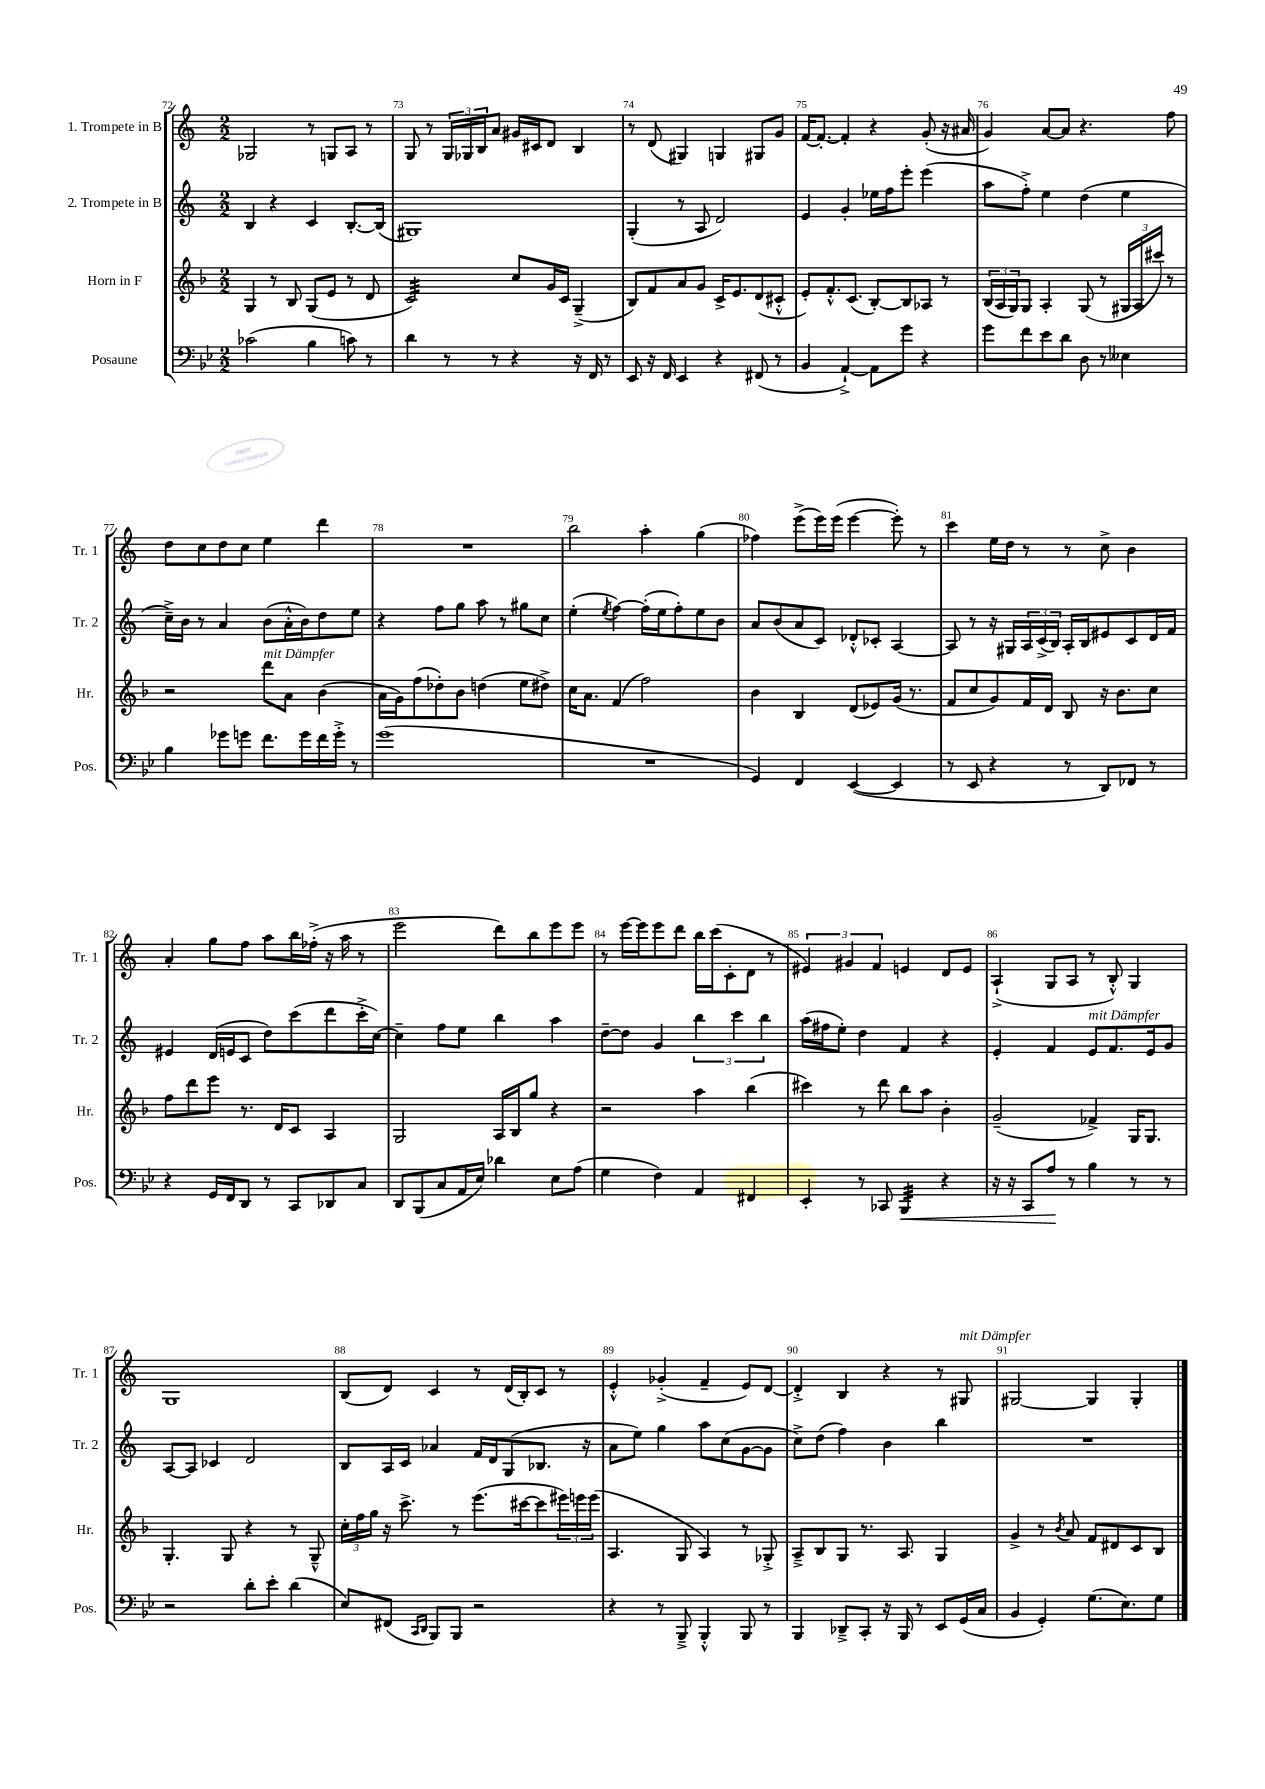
<<
\new StaffGroup <<
\new Staff = "s0" \with { instrumentName = "1. Trompete in B" shortInstrumentName = "Tr. 1" } {
    \clef treble \key c \major \numericTimeSignature \time 2/2
    ges2 r8 g8 a8 r8 |
    g8 r8 \tuplet 3/2 { g16 ges16 b16 } a'8 gis'16 cis'16 d'8 b4 |
    r8 d'8( gis4) g4 gis8 g'8 |
    f'16~ f'8.~-. f'4-. r4 g'8-.( r16 ais'16 |
    g'4) a'8~ a'8 r4. f''8 |
    d''8 c''8 d''8 c''8 e''4 d'''4 |
    R1 |
    b''2 a''4-. g''4( |
    fes''4) e'''8->( e'''16) e'''16( e'''4~ e'''8-.) r8 |
    c'''4 e''16 d''16 r8 r8 c''8-> b'4 |
    a'4-. g''8 f''8 a''8 b''16 fes''16-.->( r16 a''16 r8 |
    e'''2 d'''8) b''8 e'''8 e'''8 |
    r8 e'''16~ e'''16 e'''8 d'''8 b''16 c'''16( c'8-. d'8 r8 |
    \tuplet 3/2 { eis'4) gis'4 f'4 } e'4 d'8 e'8 |
    a4-!->( g8 a8 r8 b8-.-^) g4 |
    g1 |
    b8( d'8) c'4 r8 d'16( b16-.) c'8 r8 |
    e'4-.-^ ges'4-.->( f'4-- e'8) d'8~ |
    d'4-.-> b4 r4 r8 gis8^\markup { \italic "mit Dämpfer" } |
    gis2~ gis4 gis4-. \bar "|." |
}
\new Staff = "s1" \with { instrumentName = "2. Trompete in B" shortInstrumentName = "Tr. 2" } {
    \clef treble \key c \major \numericTimeSignature \time 2/2
    b4 r4 c'4 b8.~-. b16( |
    gis1) |
    g4-.( r8 a8 d'2) |
    e'4 g'4-. ees''16 f''16 e'''8-. e'''4( |
    a''8 f''8-.->) e''4 d''4( e''4 |
    c''16--->) b'16 r8 a'4 b'8( a'16-.-^ b'16) d''8 e''8 |
    r4 f''8 g''8 a''8 r8 gis''8 c''8 |
    e''4-.( \acciaccatura { e''8 } f''4~) f''16-.( e''16 f''8-.) e''8 b'8 |
    a'8 b'8( a'8 c'8) des'8-.-^ ces'8-. a4~ |
    a8 r8 r16 gis16 \tuplet 3/2 { a16 c'16->( b16) } a16-. b16 eis'8 c'8 d'16 f'16 |
    eis'4 d'16( e'16 c'8 d''8) c'''8( d'''8 c'''16-.-> c''16~) |
    c''4-- f''8 e''8 b''4 a''4 |
    d''8~-- d''8 g'4 \tuplet 3/2 { b''4 c'''4 b''4 } |
    a''16( fis''16 e''8-.) d''4 f'4 r4 |
    e'4-. f'4 e'8^\markup { \italic "mit Dämpfer" } f'8. e'16 g'8 |
    a8~ a8 ces'4 d'2 |
    b8 a16 c'16 aes'4 f'16 d'16 g8( bes8. r16 |
    a'8 e''8) g''4 a''8 c''8( g'8~ g'8 |
    c''8->) d''8( f''4) b'4 b''4 |
    R1 \bar "|." |
}
\new Staff = "s2" \with { instrumentName = "Horn in F" shortInstrumentName = "Hr." } {
    \clef treble \key f \major \numericTimeSignature \time 2/2
    g4 r8 bes8 g8( e'8 r8 d'8 |
    c'2:32) c''8 g'16 c'16 g4--->( |
    bes8) f'8 a'8 g'8 c'16-> e'8. d'8( cis'8-.-^ |
    e'8-.) f'8.-.-^ c'8.( bes8~-.) bes8 aes8 r8 |
    \tuplet 3/2 { bes16( a16 g16) } g8 a4-. g8( r8 \tuplet 3/2 { gis16 a16 cis'''16) } r8 |
    r2 d'''8^\markup { \italic "mit Dämpfer" } a'8 bes'4( |
    a'16 g'16) f''8( des''8-.) bes'8 d''4( e''8 dis''8->) |
    c''16 a'8. f'4( f''2) |
    bes'4 bes4 d'8( ees'8) g'16( r8. |
    f'8 c''8 g'8) f'16 d'16 bes8 r16 bes'8. c''8 |
    f''8 d'''8 e'''8 r8. d'16 c'8 a4 |
    g2 a16 bes16 g''8 r4 |
    r2 a''4 bes''4( |
    cis'''4) r8 d'''8 bes''8 a''8 bes'4-. |
    g'2--( fes'4->) g16 g8. |
    g4.-. g8 r4 r8 g8---^ |
    \tuplet 3/2 { c''16-. f''16 g''16 } r16 c'''8.-> r8 e'''8.( cis'''16~ cis'''8 \tuplet 3/2 { eis'''16) e'''16 e'''16( } |
    a4. g8 a4) r8 ges8-.-> |
    a8---> bes8 g8 r8. a8. g4 |
    g'4-> r8 \acciaccatura { bes'8 } a'8 f'8 dis'8 c'8 bes8 \bar "|." |
}
\new Staff = "s3" \with { instrumentName = "Posaune" shortInstrumentName = "Pos." } {
    \clef bass \key bes \major \numericTimeSignature \time 2/2
    ces'2( bes4 c'8) r8 |
    d'4 r8 r8 r4 r16 f,16 r8 |
    ees,8 r16 f,16 ees,4 r4 fis,8( r8 |
    bes,4 a,4~-!->) a,8 g'8 r4 |
    g'8 f'8 ees'8 d'8 d8 r8 eeses4 |
    bes4 ges'8 g'8 f'8. g'16 f'16 g'16-.-> r8 |
    g'1( |
    R1 |
    g,4) f,4 ees,4~( ees,4 |
    r8 ees,8 r4 r8 d,8) fes,8 r8 |
    r4 g,16 f,16 d,8 r8 c,8 des,8 c8 |
    d,8 bes,,8( c8 a,16 ees16) des'4 ees8 a8( |
    g4 f4) a,4 fis,4 |
    ees,4-. r8 ces,8 bes,,4:32\< r4 |
    r16 r16 c,8 a8\! r8 bes4 r8 r8 |
    r2 d'8-. ees'8-. d'4( |
    ees8) fis,8( \grace { c,16 d,16 } bes,,8) bes,,8 r2 |
    r4 r8 bes,,8---> bes,,4-.-^ bes,,8 r8 |
    bes,,4 des,8---> c,8-. r16 bes,,16 r8 ees,8 g,16( c16 |
    bes,4 g,4-.) g8.( ees8.) g8 \bar "|." |
}
>>
>>
\layout { \context { \Score currentBarNumber = #72 \override BarNumber.break-visibility = ##(#f #t #t) barNumberVisibility = #all-bar-numbers-visible } }
